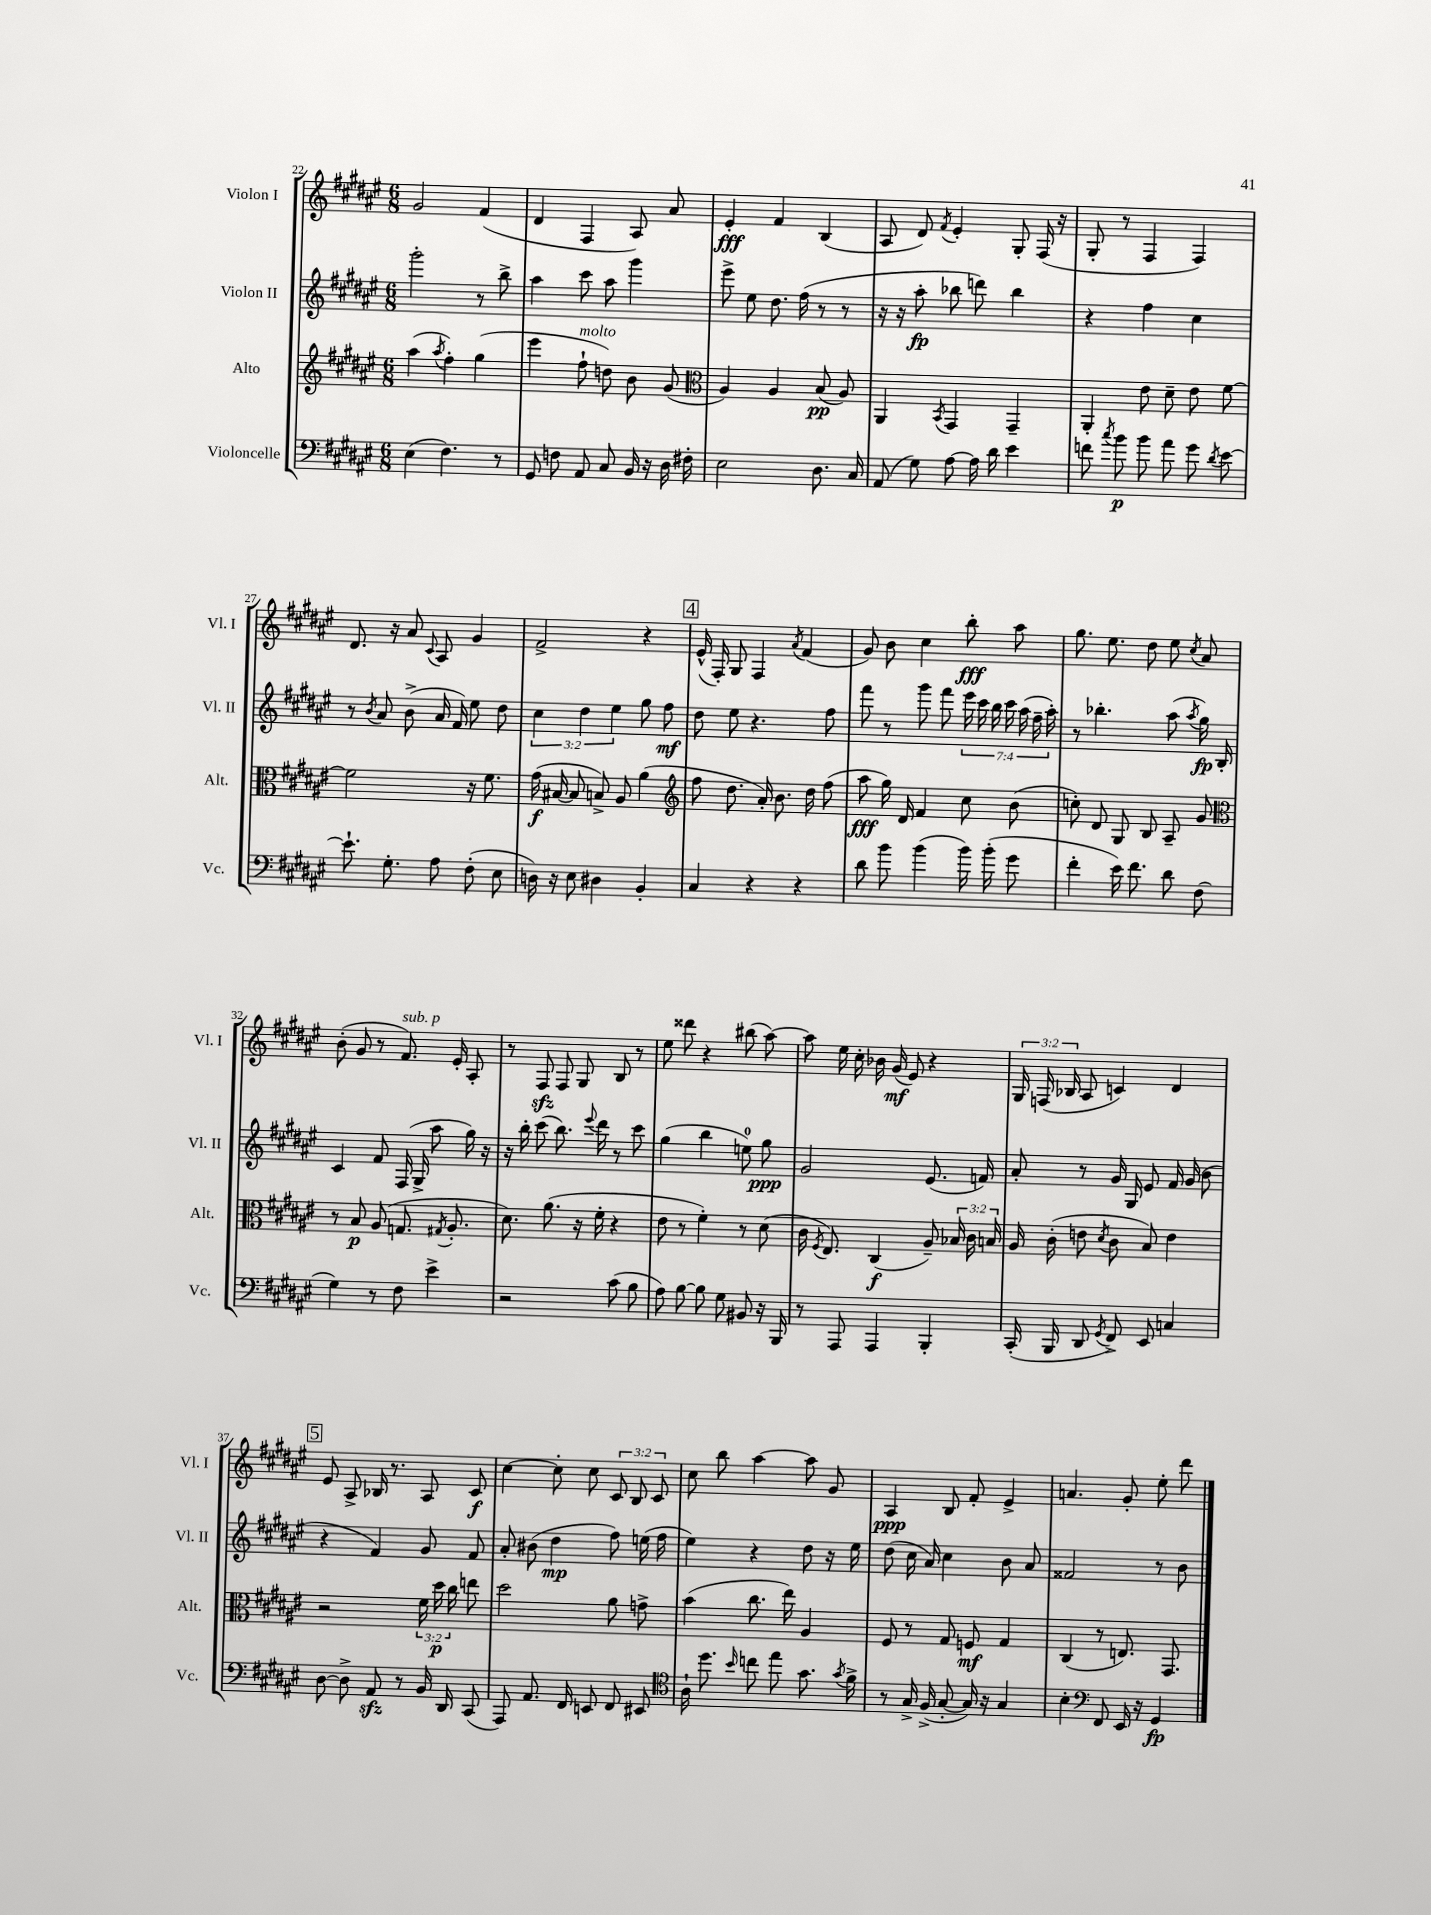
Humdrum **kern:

**kern	**dynam	**kern	**dynam	**kern	**dynam	**kern	**dynam
*part4	*part4	*part3	*part3	*part2	*part2	*part1	*part1
*staff4	*staff4	*staff3	*staff3	*staff2	*staff2	*staff1	*staff1
*I"Violoncelle	*	*I"Alto	*	*I"Violon II	*	*I"Violon I	*
*I'Vc.	*	*I'Alt.	*	*I'Vl. II	*	*I'Vl. I	*
*clefF4	*	*clefG2	*	*clefG2	*	*clefG2	*
*k[f#c#g#d#a#e#]	*	*k[f#c#g#d#a#e#]	*	*k[f#c#g#d#a#e#]	*	*k[f#c#g#d#a#e#]	*
*M6/8	*	*M6/8	*	*M6/8	*	*M6/8	*
=22	=22	=22	=22	=22	=22	=22	=22
(4E#\	.	(4aa#\	.	2ggg#'\	.	2g#/	.
.	.	8qaa#/	.	.	.	.	.
4.F#\)	.	4ff#'\)	.	.	.	.	.
.	.	(4gg#\	.	8r	.	(4f#/	.
8r	.	.	.	8bb^\	.	.	.
=23	=23	=23	=23	=23	=23	=23	=23
8GG#/	.	4eee#\	.	4aa#\	.	4d#/	.
8Fn\	.	.	.	.	.	.	.
!	!	!LO:TX:a:i:t=molto	!	!	!	!	!
8AA#/	.	8ff#`\	.	8ccc#\	.	4F#/	.
8C#/	.	8ddn\)	.	8aa#\	.	.	.
16BB/	.	8b\	.	4ggg#\	.	8A#/)	.
16r	.	.	.	.	.	.	.
16D#\	.	(8g#/	.	.	.	8a#/	.
16F#X'\	.	.	.	.	.	.	.
=24	=24	=24	=24	=24	=24	=24	=24
*	*	*clefC3	*	*	*	*	*
2E#\	.	4A#/)	.	8eee#^\	.	4e#'/	fff
.	.	.	.	8ee#\	.	.	.
.	.	4A#/	.	8.dd#\	.	4f#/	.
.	.	.	.	(16ff#\	.	.	.
8.D#\	.	(8B/	pp	8r	.	(4B/	.
.	.	8A#/)	.	8r	.	.	.
16C#/	.	.	.	.	.	.	.
=25	=25	=25	=25	=25	=25	=25	=25
(8AA#/	.	4AA#/	.	16r	.	8A#/	.
.	.	.	.	16r	.	.	.
8G#\)	.	.	.	8aa#'\	fp	8d#/)	.
.	.	8qBB/	.	.	.	8qf#/	.
[8A#\	.	4GG#/	.	8bb-X\	.	4e#'/	.
16A#\]	.	.	.	8dddn\)	.	.	.
16d#\	.	.	.	.	.	.	.
4e#\	.	4GG#~/	.	4bb-\	.	8G#'/	.
.	.	.	.	.	.	(16F#/	.
.	.	.	.	.	.	16r	.
=26	=26	=26	=26	=26	=26	=26	=26
8fn\	.	4AA#'/	.	4r	.	8G#'/	.
8qcc#/	.	.	.	.	.	.	.
8b\	p	.	.	.	.	8r	.
8b\	.	8e#\	.	4ff#\	.	4F#/	.
8a#\	.	8d#~\	.	.	.	.	.
8g#\	.	8e#\	.	4cc#\	.	4F#/)	.
8qd#/	.	.	.	.	.	.	.
[8e#\	.	[8f#\	.	.	.	.	.
!!LO:LB:g=z
=27	=27	=27	=27	=27	=27	=27	=27
8.e#`\]	.	2f#\]	.	8r	.	8.d#/	.
.	.	.	.	8qb/	.	.	.
.	.	.	.	8a#/	.	.	.
8.G#'\	.	.	.	.	.	16r	.
.	.	.	.	(8b^\	.	8a#/	.
.	.	.	.	.	.	8qqc#/	.
8A#\	.	.	.	16a#/	.	8A#/	.
.	.	.	.	16f#/)	.	.	.
(8F#'\	.	16r	.	8ee#\	.	4g#/	.
.	.	8.f#\	.	.	.	.	.
8E#\	.	.	.	8dd#\	.	.	.
=28	=28	=28	=28	=28	=28	=28	=28
16Dn\)	.	(16g#\	f	6cc#\	.	2f#^/	.
16r	.	[16B#X/	.	.	.	.	.
8E#\	.	8B#/]	.	.	.	.	.
.	.	.	.	6dd#\	.	.	.
4D#X\	.	8Bn^/)	.	.	.	.	.
.	.	.	.	6ee#\	.	.	.
.	.	8A#/	.	.	.	.	.
4BB'/	.	(4a#\	.	8gg#\	.	4r	.
.	.	.	.	8ff#\	mf	.	.
!!LO:REH:place=s1:t=4
=29	=29	=29	=29	=29	=29	=29	=29
*	*	*clefG2	*	*	*	*	*
4C#/	.	8ff#\	.	8dd#\	.	(16e#^^/	.
.	.	.	.	.	.	16F#'/)	.
.	.	8.dd#\	.	8ee#\	.	8G#/	.
4r	.	.	.	4.r	.	4F#/	.
.	.	16a#'/)	.	.	.	.	.
.	.	8.b\	.	.	.	.	.
.	.	.	.	.	.	8qa#/	.
4r	.	.	.	.	.	(4f#/	.
.	.	16dd#\	.	.	.	.	.
.	.	(8ff#\	.	8ff#\	.	.	.
=30	=30	=30	=30	=30	=30	=30	=30
8d#\	.	8aa#\	fff	8fff#\	.	8g#/)	.
8b\	.	16gg#\)	.	8r	.	8b\	.
.	.	16d#/	.	.	.	.	.
(4b\	.	4f#/	.	8ggg#\	.	4cc#\	.
.	.	.	.	8fff#\	.	.	.
16b\)	.	8cc#\	.	28eee#\	.	8bb'\	fff
.	.	.	.	28ccc#\	.	.	.
(16b'\	.	.	.	.	.	.	.
.	.	.	.	28bb\	.	.	.
.	.	.	.	28ccc#\	.	.	.
8g#\	.	(8b\	.	.	.	8aa#\	.
.	.	.	.	(28aa#\	.	.	.
.	.	.	.	28ff#~\	.	.	.
.	.	.	.	28aa#'\)	.	.	.
=31	=31	=31	=31	=31	=31	=31	=31
4f#'\	.	8ccn'\)	.	8r	.	8.gg#\	.
.	.	8d#/	.	4.bb-X'\	.	.	.
.	.	.	.	.	.	8.ee#\	.
16e#\)	.	8G#/	.	.	.	.	.
8.f#\	.	.	.	.	.	.	.
.	.	8B/	.	.	.	8dd#\	.
8d#\	.	8A#~/	.	(8aa#\	.	8ee#\	.
.	.	.	.	8qaa#/	.	8qcc#/	.
(8F#\	.	8g#/	.	16gg#\)	fp	8a#/	.
.	.	.	.	16B'/	.	.	.
!!LO:LB:g=z
=32	=32	=32	=32	=32	=32	=32	=32
*	*	*clefC3	*	*	*	*	*
4G#\)	.	8r	.	4c#/	.	(8b'\	.
.	.	8B/	p	.	.	8g#/	.
8r	.	(8A#/	.	8f#/	.	8r	.
!	!	!	!	!	!	!LO:TX:a:i:t=sub. p	!
8F#\	.	8.Gn/	.	(16F#/	.	8.f#/)	.
.	.	.	.	16G#^/	.	.	.
4e#^\	.	.	.	8aa#\	.	.	.
.	.	8qG#X/	.	.	.	.	.
.	.	8.A#'/	.	.	.	16e#'/	.
.	.	.	.	16gg#\)	.	8A#'/	.
.	.	.	.	16r	.	.	.
=33	=33	=33	=33	=33	=33	=33	=33
2r	.	8.d#\)	.	16r	.	8r	.
.	.	.	.	16bb'\	.	.	.
.	.	.	.	(8ccc#\	.	8F#zz/	.
.	.	(8.a#\	.	.	.	.	.
.	.	.	.	8.bb\)	.	8F#/	.
.	.	16r	.	.	.	8G#/	.
.	.	.	.	8qqeee#/	.	.	.
.	.	16f#'\	.	16ddd#\	.	.	.
(8c#\	.	4r	.	8r	.	8B/	.
8B\	.	.	.	8ccc#\	.	8r	.
=34	=34	=34	=34	=34	=34	=34	=34
8A#\)	.	8e#\	.	(4gg#\	.	8ee#\	.
[8B\	.	8r	.	.	.	8ddd##X\	.
8B\]	.	4f#'\)	.	4bb\	.	4r	.
8G#\	.	.	.	.	.	.	.
8BB#X/	.	8r	.	8een\)	.	(8bb#X\	.
16r	.	(8d#\	.	8gg#\	ppp	[8aa#\)	.
16BBB/	.	.	.	.	.	.	.
=35	=35	=35	=35	=35	=35	=35	=35
8r	.	16c#\	.	2g#/	.	8aa#\]	.
.	.	8qF#/	.	.	.	.	.
.	.	8.E#/)	.	.	.	.	.
8AAA#/	.	.	.	.	.	16ee#\	.
.	.	.	.	.	.	16cc#'\	.
4AAA#/	.	(4C#/	f	.	.	16b-X\	.
.	.	.	.	.	.	(16g#/	mf
.	.	.	.	.	.	8e#/)	.
4BBB'/	.	8A#~/)	.	(8.e#/	.	4r	.
.	.	24B-X/	.	.	.	.	.
.	.	24c#\	.	.	.	.	.
.	.	.	.	16fn/)	.	.	.
.	.	24Bn/	.	.	.	.	.
=36	=36	=36	=36	=36	=36	=36	=36
(16CC#'/	.	16A#/	.	8a#'/	.	24G#/	.
.	.	.	.	.	.	(24Fn/	.
16BBB/	.	(16c#'\	.	.	.	.	.
.	.	.	.	.	.	24B-X/	.
8DD#/	.	8en\	.	8r	.	8A#/	.
8qGG#/	.	8qd#/	.	.	.	.	.
8FF#^/)	.	8c#\	.	16g#/	.	4cn/)	.
.	.	.	.	16G#/	.	.	.
8EE#/	.	8B/)	.	8e#/	.	.	.
4Cn/	.	4e\	.	16f#/	.	4d#/	.
.	.	.	.	(16g#/	.	.	.
.	.	.	.	8b\	.	.	.
!!LO:LB:g=z
!!LO:REH:place=s1:t=5
=37	=37	=37	=37	=37	=37	=37	=37
[8D#\	.	2r	.	4r	.	8e#/	.
8D#^\]	.	.	.	.	.	8A#^/	.
8AA#zz/	.	.	.	4f#/)	.	16B-X/	.
.	.	.	.	.	.	8.r	.
8r	.	.	.	.	.	.	.
16BB/	.	24f#\	.	8g#/	.	8A#/	.
.	.	24dd#\	p	.	.	.	.
16DD#/	.	.	.	.	.	.	.
.	.	24cc#\	.	.	.	.	.
(8CC#/	.	8een\	.	8f#/	.	8c#/	f
=38	=38	=38	=38	=38	=38	=38	=38
8AAA#/)	.	2dd#\	.	8a#'/	.	[4cc#\	.
8.AA#/	.	.	.	(8b#X\	.	.	.
.	.	.	.	4dd#\	mp	8cc#'\]	.
16FF#/	.	.	.	.	.	.	.
8EEn/	.	.	.	.	.	8cc#\	.
8FF#/	.	8a#\	.	8ff#\)	.	12c#/	.
.	.	.	.	.	.	12B/	.
8EE#X/	.	8gn^\	.	(16een\	.	.	.
.	.	.	.	.	.	12c#/	.
.	.	.	.	16ff#\	.	.	.
=39	=39	=39	=39	=39	=39	=39	=39
*clefC4	*	*	*	*	*	*	*
16A#`\	.	(4b\	.	4ee#\)	.	8cc#\	.
8.dd#\	.	.	.	.	.	.	.
.	.	.	.	.	.	8bb\	.
16qqb/	.	.	.	.	.	.	.
8ccn\	.	8.cc#\	.	4r	.	[4aa#\	.
8ee#\	.	.	.	.	.	.	.
.	.	16ee#\)	.	.	.	.	.
8.g#\	.	4A#/	.	8dd#\	.	8aa#\]	.
.	.	.	.	16r	.	8g#/	.
8qg#/	.	.	.	.	.	.	.
16f#^\	.	.	.	16ee#\	.	.	.
=40	=40	=40	=40	=40	=40	=40	=40
8r	.	8F#/	.	(8dd#\	.	4A#/	ppp
16G#^/	.	8r	.	16cc#\	.	.	.
(16F#^/	.	.	.	16a#/)	.	.	.
[8G#'/	.	8G#/	.	4cc#\	.	8B/	.
16G#/])	.	8Fn/	mf	.	.	8f#'/	.
16r	.	.	.	.	.	.	.
4G#/	.	4G#/	.	8b\	.	4e#^/	.
.	.	.	.	8a#/	.	.	.
=41	=41	=41	=41	=41	=41	=41	=41
4B'\	.	(4C#/	.	2f##X/	.	4.an/	.
*clefF4	*	*	*	*	*	*	*
8FF#/	.	8r	.	.	.	.	.
16EE#/	.	8.En/)	.	.	.	8g#'/	.
16r	.	.	.	.	.	.	.
4GG#/	fp	.	.	8r	.	8ee#'\	.
.	.	8.GG#/	.	.	.	.	.
.	.	.	.	8b\	.	8ddd#\	.
==	==	==	==	==	==	==	==
*-	*-	*-	*-	*-	*-	*-	*-
